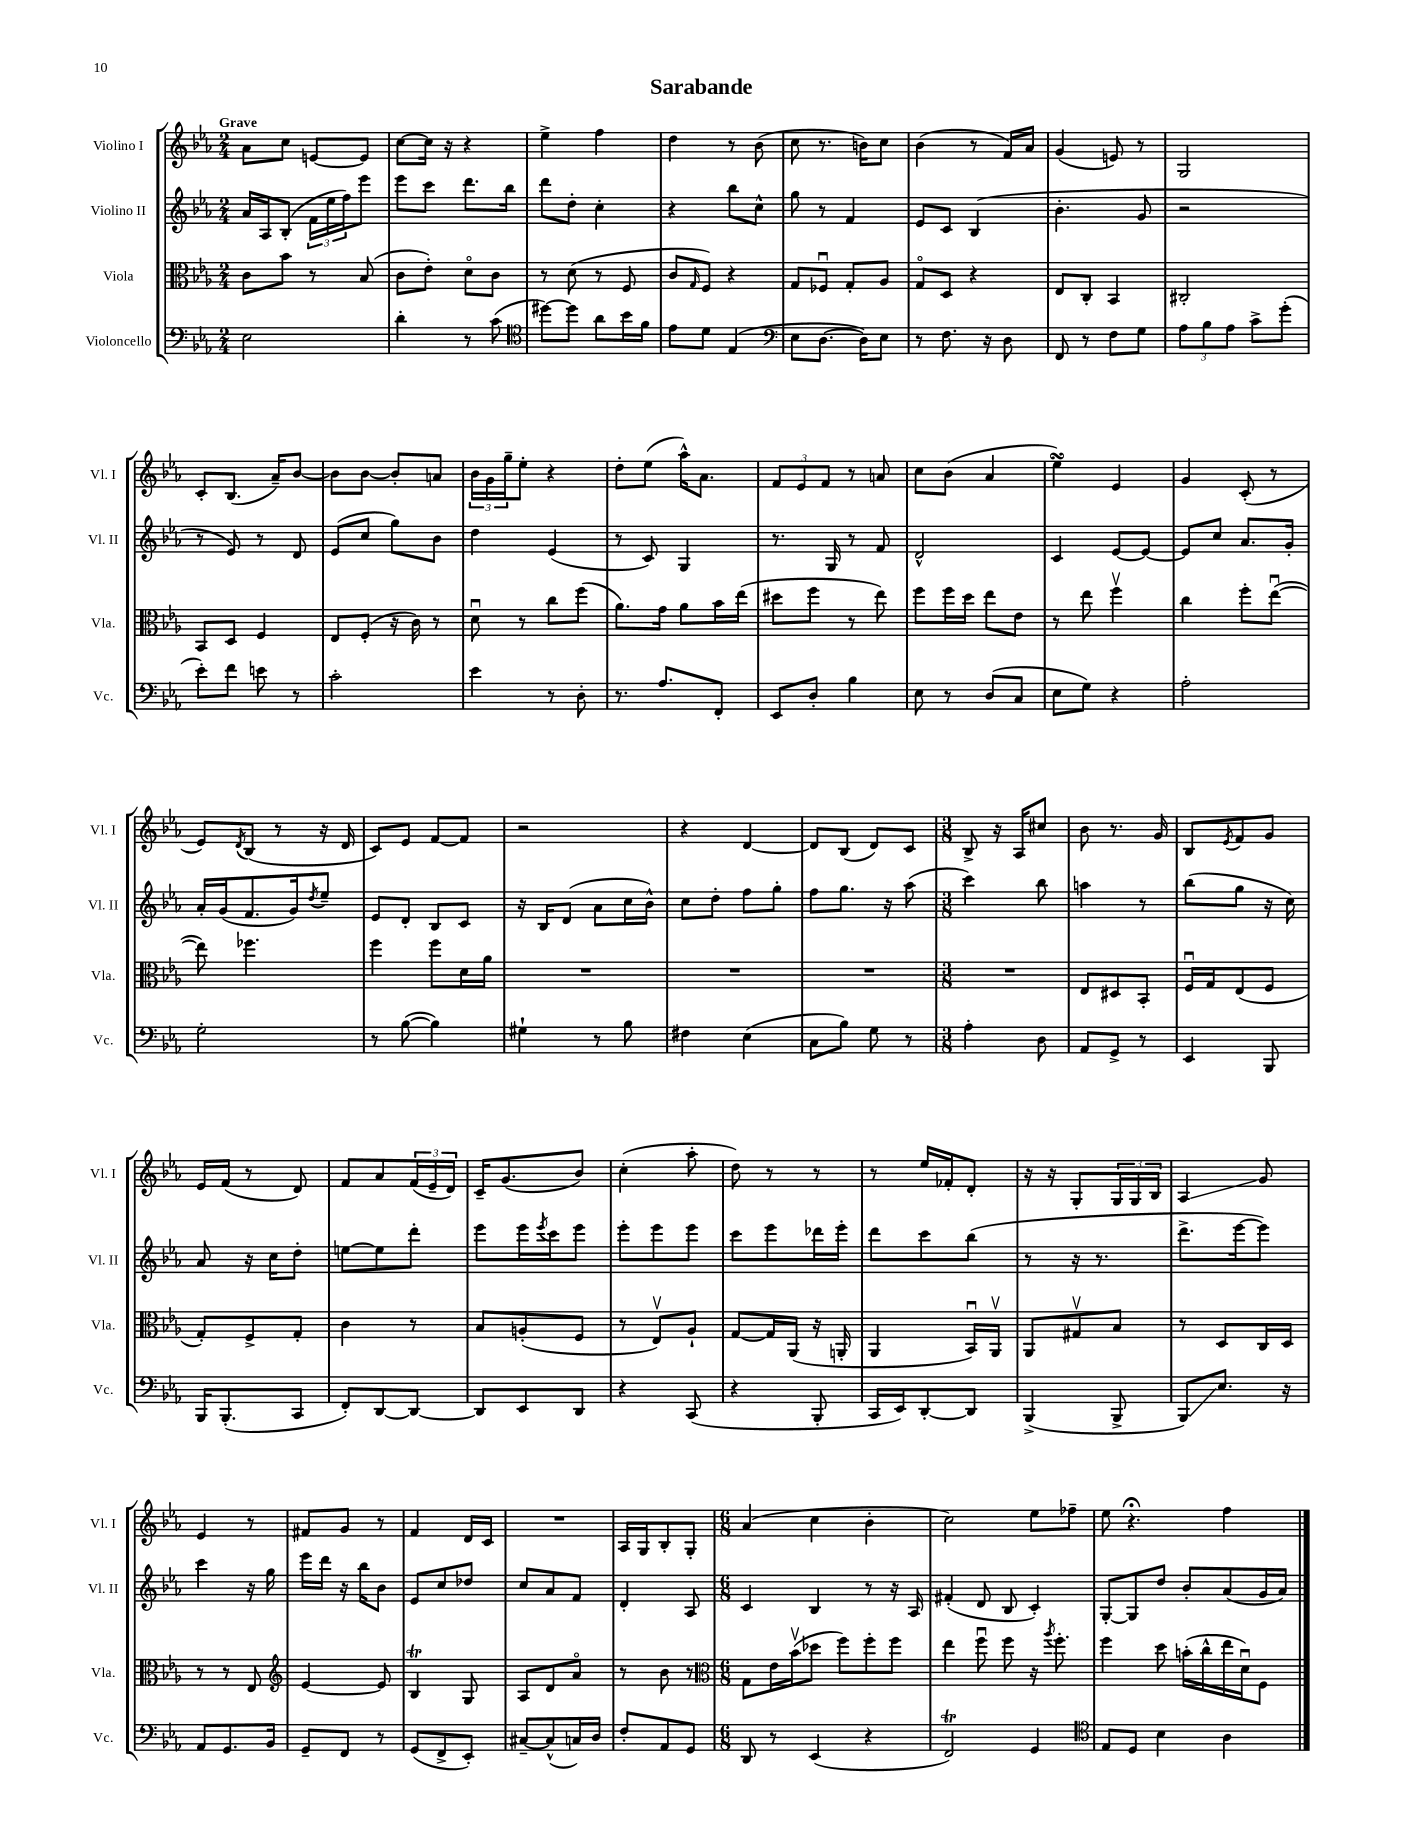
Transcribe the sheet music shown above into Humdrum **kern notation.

**kern	**kern	**kern	**kern
*staff4	*staff3	*staff2	*staff1
*clefF4	*clefC3	*clefG2	*clefG2
*k[b-e-a-]	*k[b-e-a-]	*k[b-e-a-]	*k[b-e-a-]
*M2/4	*M2/4	*M2/4	*M2/4
2E-	8c	16a-	8a-
.	.	16A-	.
.	8b-	(8B-'	8cc
.	8r	24f	[8e
.	.	24ee-	.
.	.	24ff)	.
.	(8B-	8eee-	8e]
=	=	=	=
4d'	8c	8eee-	[8cc
.	8e-')	8ccc	16cc]
.	.	.	16r
8r	8do	8.ddd	4r
(8c	8c	.	.
.	.	16bb-	.
=	=	=	=
*clefC4	*	*	*
[8dd#)	8r	8ddd	4ee-^
8dd#]	(8d	8dd'	.
8a-	8r	4cc'	4ff
16b-	8F	.	.
16f	.	.	.
=	=	=	=
8e-	8c	4r	4dd
.	16qqG	.	.
8d	8F)	.	.
(4E-	4r	8bb-	8r
.	.	8cc^^	(8b-
=	=	=	=
*clefF4	*	*	*
8E-	8G	8gg	8cc
[8.D	8F-u	8r	8.r
.	8G'	4f	.
16D])	.	.	16b)
8E-	8A-	.	8cc
=	=	=	=
8r	8Go	8e-	(4b-
8.F	8D	8c	.
.	4r	(4B-	8r
16r	.	.	.
8D	.	.	16f)
.	.	.	16a-
=	=	=	=
8FF	8E-	4.b-'	(4g
8r	8C'	.	.
8F	4BB-	.	8e)
8G	.	8g	8r
=	=	=	=
12A-	2C#'	2r	2G
12B-	.	.	.
12A-	.	.	.
8c^	.	.	.
(8g'	.	.	.
=	=	=	=
8e-')	8BB-	8r	8c'
8f	8D	8e-)	(8.B-
8e	4F	8r	.
.	.	.	16a-~)
8r	.	8d	[8b-
=	=	=	=
2c'	8E-	(8e-	8b-]
.	(8F'	8cc	[8b-
.	16r	8gg)	8b-']
.	16c)	.	.
.	8r	8b-	8a
=	=	=	=
4e-	8du	4dd	24b-
.	.	.	24g
.	.	.	24gg~
.	8r	.	8ee-'
8r	8cc	(4e-	4r
8D'	(8ff	.	.
=	=	=	=
8.r	8.a-)	8r	8dd'
.	.	8c)	(8ee-
8.A-	16g	.	.
.	8a-	4G	16aa-^^)
.	.	.	8.a-
8FF'	16b-	.	.
.	(16ee-	.	.
=	=	=	=
8EE-	8dd#	8.r	12f
.	.	.	12e-
8D'	8ff	.	.
.	.	.	12f
.	.	16G	.
4B-	8r	8r	8r
.	8ee-)	8f	8a
=	=	=	=
8E-	8ff	2d^^	8cc
8r	16ff	.	(8b-
.	16dd	.	.
(8D	8ee-	.	4a-
8C	8e-	.	.
=	=	=	=
8E-	8r	4c	4ee-)
8G)	8ee-	.	.
4r	4ffv	[8e-	4e-
.	.	8e-_	.
=	=	=	=
2A-'	4cc	8e-]	4g
.	.	8cc	.
.	8ff'	8.a-	(8c'
.	([8ee-u	.	8r
.	.	16g'	.
=	=	=	=
2G'	8ee-])	16a-'	8e-)
.	.	(16g	.
.	.	.	8qd
.	4.ff-	8.f	(8B-
.	.	.	8r
.	.	16g)	.
.	.	8qdd	.
.	.	8ee-~	16r
.	.	.	16d
=	=	=	=
8r	4ff	8e-	8c)
([8B-	.	8d'	8e-
4B-])	8ff	8B-	[8f
.	16d	8c	8f]
.	16a-	.	.
=	=	=	=
4G#`	2r	16r	2r
.	.	16B-	.
.	.	(8d	.
8r	.	8a-	.
8B-	.	16cc	.
.	.	16b-^^)	.
=	=	=	=
4F#	2r	8cc	4r
.	.	8dd'	.
(4E-	.	8ff	[4d
.	.	8gg'	.
=	=	=	=
8C	2r	8ff	8d]
8B-)	.	8.gg	(8B-
8G	.	.	8d)
.	.	16r	.
8r	.	(8aa-	8c
=	=	=	=
*M3/8	*M3/8	*M3/8	*M3/8
4A-'	4.r	4ccc)	8B-^
.	.	.	16r
.	.	.	16A-
8D	.	8bb-	8cc#
=	=	=	=
8AA-	8E-	4aa	8b-
8GG^	8D#	.	8.r
8r	8BB-'	8r	.
.	.	.	16g
=	=	=	=
4EE-	16Fu	(8bb-	8B-
.	16G	.	.
.	.	.	8qe-
.	(8E-	8gg	8f
8BBB-	8F	16r	8g
.	.	16cc)	.
=	=	=	=
16BBB-	8G')	8a-	16e-
(8.BBB-'	.	.	(16f
.	8F^	16r	8r
.	.	16cc	.
8CC	8G'	8dd'	8d)
=	=	=	=
8FF')	4c	[8ee	8f
[8DD	.	8ee]	8a-
8DD_	8r	8ddd'	(24f
.	.	.	24e-~
.	.	.	24d)
=	=	=	=
8DD]	8B-	8eee-	16c~
.	.	.	(8.g
8EE-	(8A'	16eee-	.
.	.	8qeee-	.
.	.	16ccc	.
8DD	8F	8eee-	8b-)
=	=	=	=
4r	8r	8eee-'	(4cc'
.	8E-v)	8eee-	.
(8CC	8A-`	8eee-	8aa-'
=	=	=	=
4r	[8G	8ccc	8dd)
.	16G]	8eee-	8r
.	(16AA-	.	.
8BBB-'	16r	16ddd-	8r
.	16AA'	16eee-'	.
=	=	=	=
16CC	4AA-	8ddd	8r
16EE-)	.	.	.
[8DD'	.	8ccc	16ee-
.	.	.	16f-'
8DD]	16BB-u)	(8bb-	8d'
.	16AA-v	.	.
=	=	=	=
(4BBB-^	8AA-	8r	16r
.	.	.	16r
.	8G#v	16r	8G'
.	.	8.r	.
8BBB-^	8B-	.	24G
.	.	.	24G
.	.	.	24B-
=	=	=	=
8BBB-)	8r	8.ddd^	4A-
8.E-	8D	.	.
.	.	[16eee-	.
.	16C	8eee-])	8g
16r	16D	.	.
=	=	=	=
8AA-	8r	4ccc	4e-
8.GG	8r	.	.
.	8E-	16r	8r
16BB-	.	16gg	.
=	=	=	=
*	*clefG2	*	*
8GG~	[4e-	16eee-	8f#
.	.	16ddd	.
8FF	.	16r	8g
.	.	16bb-	.
8r	8e-]	8b-	8r
=	=	=	=
(8GG	4B-	8e-	4f
8FF^	.	8cc	.
8EE-')	8G	8dd-	16d
.	.	.	16c
=	=	=	=
[8C#~	8A-	8cc	4.r
(8C#^^]	8d	8a-	.
16C)	8a-o	8f	.
16D	.	.	.
=	=	=	=
8F'	8r	4d'	16A-
.	.	.	16G
8AA-	8b-	.	8B-'
8GG	8r	8A-	8G'
=	=	=	=
*	*clefC3	*	*
*M6/8	*M6/8	*M6/8	*M6/8
8DD	8G	4c	(4a-
8r	16e-	.	.
.	(16b-v	.	.
(4EE-	8dd-	4B-	4cc
.	8ff)	.	.
4r	8ff'	8r	4b-'
.	8ff	16r	.
.	.	16A-	.
=	=	=	=
2FF)	4ee-	(4f#'	2cc)
.	8ffu	8d	.
.	8ff	8B-	.
4GG	16r	4c')	8ee-
.	8qaa-	.	.
.	8.ff'	.	.
.	.	.	8ff-~
=	=	=	=
*clefC4	*	*	*
8E-	4ff	[8G'	8ee-
8D	.	8G]	4.r;
4B-	8dd	8dd	.
.	(16b'	8b-'	.
.	16cc^^	.	.
4A-	16ee-	(8a-	4ff
.	16du)	.	.
.	8F	16g	.
.	.	16a-)	.
==	==	==	==
*-	*-	*-	*-
